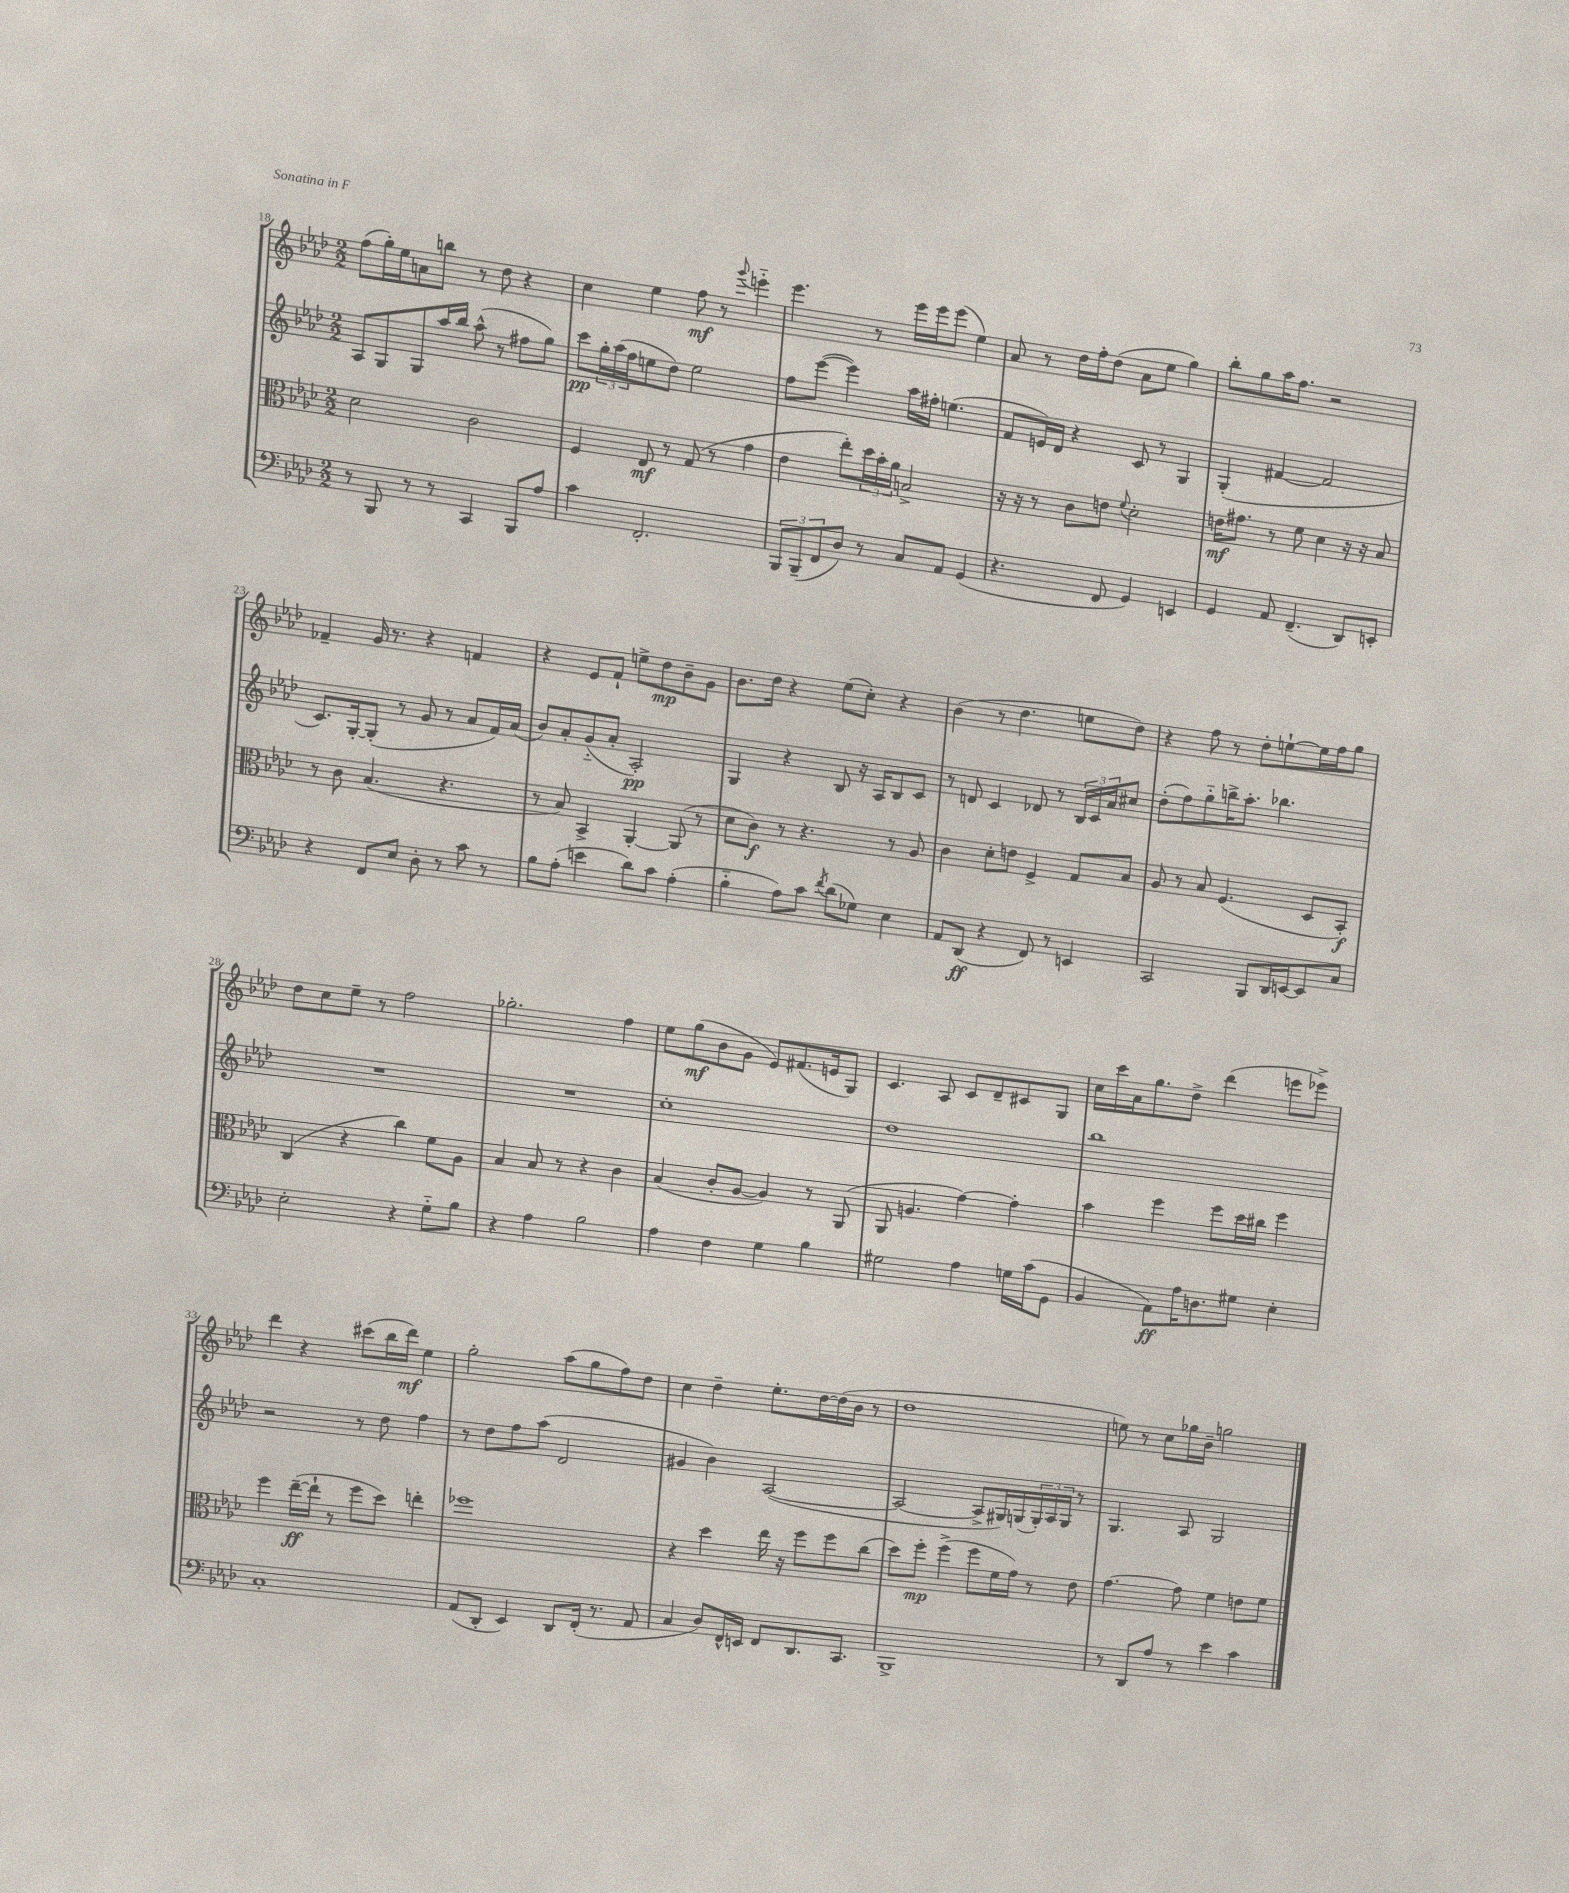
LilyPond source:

<<
\new StaffGroup <<
\new Staff = "s0" {
    \clef treble \key aes \major \numericTimeSignature \time 2/2
    f''8( g''16-.) ees''16 a'8 b''8 r8 des''8 r4 |
    c''4 ees''4 f''8\mf r8 \appoggiatura { g'''8 } e'''4-_ |
    ees'''4. r8 ees'''16 ees'''16 ees'''8( ees''4) |
    aes'8 r8 des''16 f''16-. des''8( aes'8 ees''8 g''4) |
    bes''8-. g''8 aes''16 f''8. r2 |
    fes'4-- g'16 r8. r4 f'4 |
    r4 ees'8 f'8-! e''8-> des''8\mp bes'8-- g'8 |
    bes'8. des''16 r4 ees''8( c''8-.) r4 |
    bes'4( r8 des''4. e''8 des''8) |
    r4 f''8 r8 des''8-. e''8~-! e''16 f''16 g''8 |
    des''8 c''8 ees''8-- r8 f''2 |
    ges''2.-. f''4 |
    ees''8 g''8\mf( bes'8 g'8 ees'8) fis'8.( e'16 g8) |
    c'4. aes8 c'8 des'8-- cis'8 g8 |
    c''16 c'''16 aes'16 g''8. des''8-> des'''4( e'''8 ees'''8->) |
    des'''4 r4 cis'''8( bes''16 des'''16\mf) ees''4 |
    g''2-. aes''8( g''8 f''8) des''8 |
    c''4 des''4-- ees''8.-. des''16~ des''16( bes'16 r8 |
    des''1 |
    e''8) r8 c''8 ges''16 bes'16-- g''2 \bar "|." |
}
\new Staff = "s1" {
    \clef treble \key aes \major \numericTimeSignature \time 2/2
    aes8 g8 g8 aes''16 bes''16 aes''8-^( r8 fis''8 g''8) |
    c'''8\pp \tuplet 3/2 { g''16-. aes''16( f''16 } e''8 des''8) e''2 |
    f''8 ees'''8~( ees'''4) aes''16 fis''16-. e''4.( |
    f'8 e'16) des'16 r4 c'8 r8 g4 |
    g4-.( fis'4~ fis'2 |
    c'8.) g16~-. g8-.( r8 g'8 r8 aes'8 f'16) aes'16( |
    bes'8) aes'8-. g'8-_( aes'8-. aes2-.\pp) |
    g4 r4 bes8 r16 aes16 bes8 c'8 |
    r8 d'8 c'4 des'8 r8 \tuplet 3/2 { bes16 c'16 aes'16 } cis''8 |
    des''8-.( f''8) g''8-_ b''16-> aes''8.-. bes''4. |
    R1 |
    R1 |
    c''1-. |
    des''1 |
    bes''1 |
    r2 r8 des''8 f''4 |
    r8 des''8 f''8 aes''8( des'2 |
    gis'4 bes'4) aes2~( |
    aes2~ aes8-> gis16) g16( \tuplet 3/2 { g16-.) aes16 g16 } r8 |
    g4. aes8 g2 \bar "|." |
}
\new Staff = "s2" {
    \clef alto \key aes \major \numericTimeSignature \time 2/2
    des'2 c'2 |
    f4 ees8\mf r8 g8( r8 g'4 |
    ees'4 ees''8-.) \tuplet 3/2 { des''16 bes'16-. aes'16 } b2-> |
    r16 r16 r8 c'8 e'8 \appoggiatura { f'8 } des'2-. |
    e'16\mf gis'8. r8 f'8 des'4 r16 r16 bes8 |
    r8 c'8 bes4.( r4. |
    r8 bes8) bes,4-> aes,4~-. aes,8( r8 |
    des'8 c'8\f) r8 r4. r8 aes8 |
    c'4 des'8-. e'8 f4-> g8 bes8 |
    aes8 r8 bes8 f4.( des8 bes,8-.\f) |
    c4( r4 c''4) f'8 aes8 |
    bes4 bes8 r8 r4 c'4 |
    bes4( c'8-. aes8~ aes4) r8 aes,8( |
    aes,8 a4. g'4~) g'4-. |
    bes'4 f''4 f''8 des''16 cis''16 f''4 |
    f''4 ees''16~--\ff( ees''16-! r8 f''8 des''8) e''4-. |
    fes''1 |
    r4 des''4 ees''16 r16 f''8 f''8 c''8( |
    des''8) f''8-.\mp f''4->( f''8 f'16 g'16) r8 ees'8 |
    g'4.~ g'8 f'4 e'8 f'8 \bar "|." |
}
\new Staff = "s3" {
    \clef bass \key aes \major \numericTimeSignature \time 2/2
    r8 bes,,8 r8 r8 c,4 bes,,8 aes8 |
    c'4 f,2.-. |
    \tuplet 3/2 { bes,,8 bes,,8--( f,8 } des8) r8 c8 aes,8 g,4( |
    r4. f,8 g,4) e,4 |
    g,4 aes,8 f,4.--( des,8) e,8-. |
    r4 f,8 ees8 des8-. r8 c'8 r8 |
    bes8 aes8-.( e'4 des'8) c'8 aes4-.( |
    bes4-_ aes8) c'8 \acciaccatura { f'8 } des'8( ges8) ees4 |
    aes,8 des,8\ff( r4 f,8) r8 e,4 |
    c,2 bes,,8 des,16 e,16~ e,8 c8 |
    ees2-. r4 g8-_ bes8 |
    r4 aes4 bes2 |
    aes4 f4 g4 bes4 |
    gis2 aes4 g16 c'16( g,8 |
    bes,4 aes,8\ff) aes16 d8. gis8 ees4-. |
    c1-. |
    aes,8( des,8-. ees,4) des,8 f,16-.( r8. aes,8 |
    c4 des8) f,16-^ e,16 f,8 des,8. c,8. |
    bes,,1-> |
    r8 des,8 aes8 r8 ees'4 c'4 \bar "|." |
}
>>
>>
\layout { \context { \Score currentBarNumber = #18 } }
